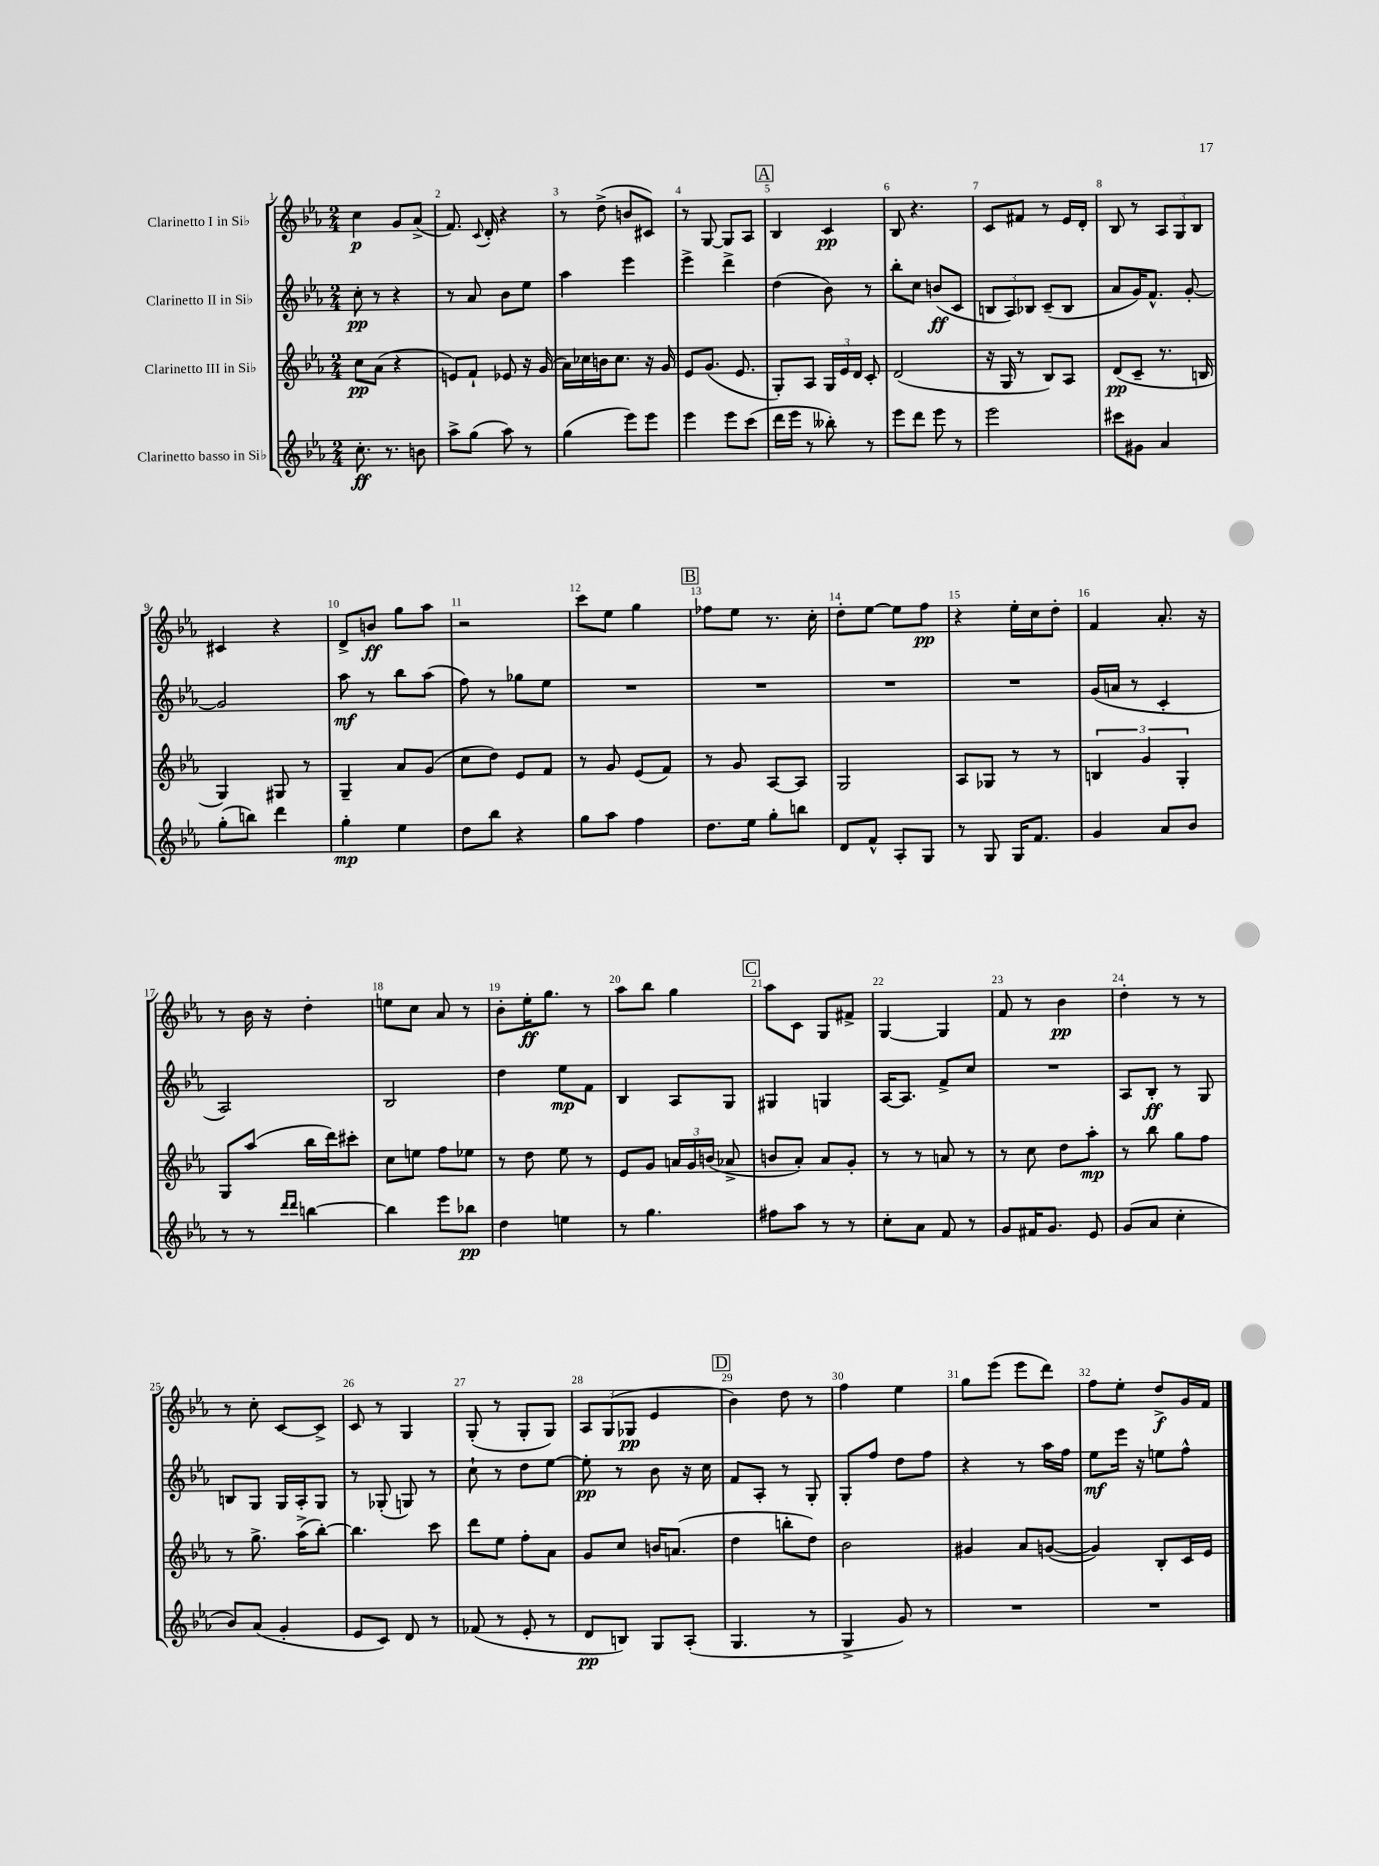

**kern	**kern	**kern	**kern
*staff4	*staff3	*staff2	*staff1
*clefG2	*clefG2	*clefG2	*clefG2
*k[b-e-a-]	*k[b-e-a-]	*k[b-e-a-]	*k[b-e-a-]
*M2/4	*M2/4	*M2/4	*M2/4
8.cc'\	8cc\L	8cc'\	4cc\
.	(8a-\J	8r	.
8.r	.	.	.
.	4r	4r	8g/L
8b\	.	.	(8a-^/J
=	=	=	=
8aa-^\L	8e/L)	8r	8.f/)
(8gg\J	8f`/J	8a-/	.
.	.	.	8qqc/
.	.	.	16d'/
8aa-\)	8e-/	8b-\L	4r
8r	16r	8ee-\J	.
.	(16g/	.	.
=	=	=	=
(4gg\	16a-\LL)	4aa-\	8r
.	16cc-\	.	.
.	16b\J	.	(8dd^\
.	8.cc-\J	.	.
8eee-\L)	.	4eee-\	8b/L
8eee-\J	16r	.	8c#/J)
.	16g/	.	.
=	=	=	=
4eee-\	8e-/L	4eee-^\	8r
.	(8.g/J	.	[8G/
8eee-\L	.	4ddd^\	8G/]L
.	8.e-/	.	.
(8ccc\J	.	.	8A-/J
=	=	=	=
16ddd\LL	8G'/L)	(4dd\	4B-/
16eee-\JJ	.	.	.
8r	8A-/J	.	.
8bb--'\)	24G/LL	8b-\)	4c/
.	24e-/	.	.
.	24d/JJ	.	.
8r	8c'/	8r	.
=	=	=	=
8eee-\L	(2d/	8bb-'\L	8B-/
8ddd\J	.	8cc\J	4.r
8eee-\	.	(8b/L	.
8r	.	8c/J	.
=	=	=	=
2eee-\	16r	12B/L	8c/L
.	16G/	.	.
.	.	12A-/)	.
.	8r	.	8f#/J
.	.	12B-/J	.
.	8B-/L)	(8c~/L	8r
.	8A-/J	8B-/J	16e-/LL
.	.	.	16d'/JJ
=	=	=	=
8ccc#\L	(8d/L	8a-/L	8B-/
8g#\J	8c~/J	16g/K)	8r
.	.	8.f^^/J	.
4a-/	8.r	.	12A-/L
.	.	.	12G/
.	.	[8g'/	.
.	.	.	12B-/J
.	16B/	.	.
=	=	=	=
(8gg'\L	4G/)	2g/]	4c#/
8bb\J)	.	.	.
4ddd\	8G#/	.	4r
.	8r	.	.
=	=	=	=
4gg'\	4G~/	8aa-\	8d^/L
.	.	8r	8b/J
4ee-\	8a-/L	8bb-\L	8gg\L
.	(8g/J	(8aa-\J	8aa-\J
=	=	=	=
8dd\L	8cc\L	8ff\)	2r
8bb-\J	8dd\J)	8r	.
4r	8e-/L	8gg-\L	.
.	8f/J	8ee-\J	.
=	=	=	=
8gg\L	8r	2r	8ccc\L
8aa-\J	8g/	.	8ee-\J
4ff\	(8e-/L	.	4gg\
.	8f/J)	.	.
=	=	=	=
8.dd\L	8r	2r	8ff-\L
.	8g/	.	8ee-\J
16ee-\Jk	.	.	.
8gg'\L	[8A-/L	.	8.r
8bb\J	8A-/]J	.	.
.	.	.	16cc'\
=	=	=	=
8d/L	2G/	2r	8dd'\L
8f^^/J	.	.	[8ee-\J
8A-'/L	.	.	8ee-\]L
8G/J	.	.	8ff\J
=	=	=	=
8r	8A-/L	2r	4r
8G/	8G-/J	.	.
16G/LK	8r	.	16ee-'\LL
8.f/J	.	.	16cc\J
.	8r	.	8dd'\J
=	=	=	=
4g/	6B/	(16g/LL	4f/
.	.	16a/JJ	.
.	.	8r	.
.	6g/	.	.
8a-/L	.	4c'/	8.a-'/
.	6G'/	.	.
8b-/J	.	.	.
.	.	.	16r
=	=	=	=
8r	8G/L	2A-/)	8r
8r	(8aa-/J	.	16b-\
.	.	.	16r
16qqddd/LL	.	.	.
16qqddd/JJ	.	.	.
[4bb\	16bb-\LL	.	4dd'\
.	16ddd\J)	.	.
.	8ccc#'\J	.	.
=	=	=	=
4bb\]	8cc\L	2B-/	8ee\L
.	8ee\J	.	8cc\J
8eee-\L	8ff\L	.	8a-/
8bb-\J	8ee-\J	.	8r
=	=	=	=
4dd\	8r	4dd\	8b-'\L
.	8dd\	.	16ee-'\K
.	.	.	8.gg\J
4ee\	8ee-\	8ee-\L	.
.	8r	8f\J	8r
=	=	=	=
8r	8e-/L	4B-/	8aa-\L
4.gg\	8g/J	.	8bb-\J
.	24a/LL	8A-/L	4gg\
.	24g/	.	.
.	(24b/JJ	.	.
.	8a-^/	8G/J	.
=	=	=	=
8ff#\L	8b/L	4G#/	8aa-\L
8aa-\J	8a-'/J)	.	8c\J
8r	8a-/L	4G/	8G/L
8r	8g'/J	.	8f#^/J
=	=	=	=
8cc'\L	8r	[16A-/LK	[4G/
.	.	8.A-/]J	.
8a-\J	8r	.	.
8f/	8a/	8f^/L	4G/]
8r	8r	8cc/J	.
=	=	=	=
8g/L	8r	2r	8f/
16f#/K	8cc\	.	8r
8.g/J	.	.	.
.	8dd\L	.	4b-\
8e-/	8aa-'\J	.	.
=	=	=	=
(8g/L	8r	8A-/L	4dd'\
8a-/J	8bb-\	8B-'/J	.
4cc'\	8gg\L	8r	8r
.	8ff\J	8G/	8r
=	=	=	=
8b-/L)	8r	8B/L	8r
(8a-/J	8.gg^\	8G/J	8cc'\
4g'/	.	16G/LL	[8c/L
.	(16aa-^\LK	16A-'/J	.
.	[8bb-'\J)	8G/J	8c^/]J
=	=	=	=
8e-/L	4.bb-\]	8r	8c/
8c/J)	.	(8G-'/	8r
8d/	.	8G/)	4G/
8r	8ccc\	8r	.
=	=	=	=
(8f-/	8ddd\L	8cc`\	(8G'/
8r	8ee-\J	8r	8r
8e-'/	8ff'\L	8dd\L	8G'/L
8r	8a-\J	[8ee-\J	8G/J)
=	=	=	=
8d/L	8g/L	8ee-'\]	12A-/L
.	.	.	(12G/
8B/J)	8cc/J	8r	.
.	.	.	12G-/J
8G/L	16b/LK	8b-\	4e-/
.	(8.a/J	.	.
(8A-'/J	.	16r	.
.	.	16cc\	.
=	=	=	=
4.G/	4dd\	8f/L	4b-\)
.	.	8A-'/J	.
.	8bb'\L	8r	8dd\
8r	8dd\J)	8G'/	8r
=	=	=	=
4G^/	2b-\	8G'/L	4ff\
.	.	8ff/J	.
8g/)	.	8dd\L	4ee-\
8r	.	8ff\J	.
=	=	=	=
2r	4g#/	4r	8gg\L
.	.	.	(8eee-\J
.	8a-/L	8r	8eee-\L
.	([8g/J	16aa-\LL	8ddd\J)
.	.	16ff\JJ	.
=	=	=	=
2r	4g/])	8ee-\L	8ff\L
.	.	16eee-\Jk	8ee-'\J
.	.	16r	.
.	8B-'/L	8ee\L	8dd^/L
.	16c/L	8ff^^\J	16g/L
.	16e-/JJ	.	16f/JJ
==	==	==	==
*-	*-	*-	*-
